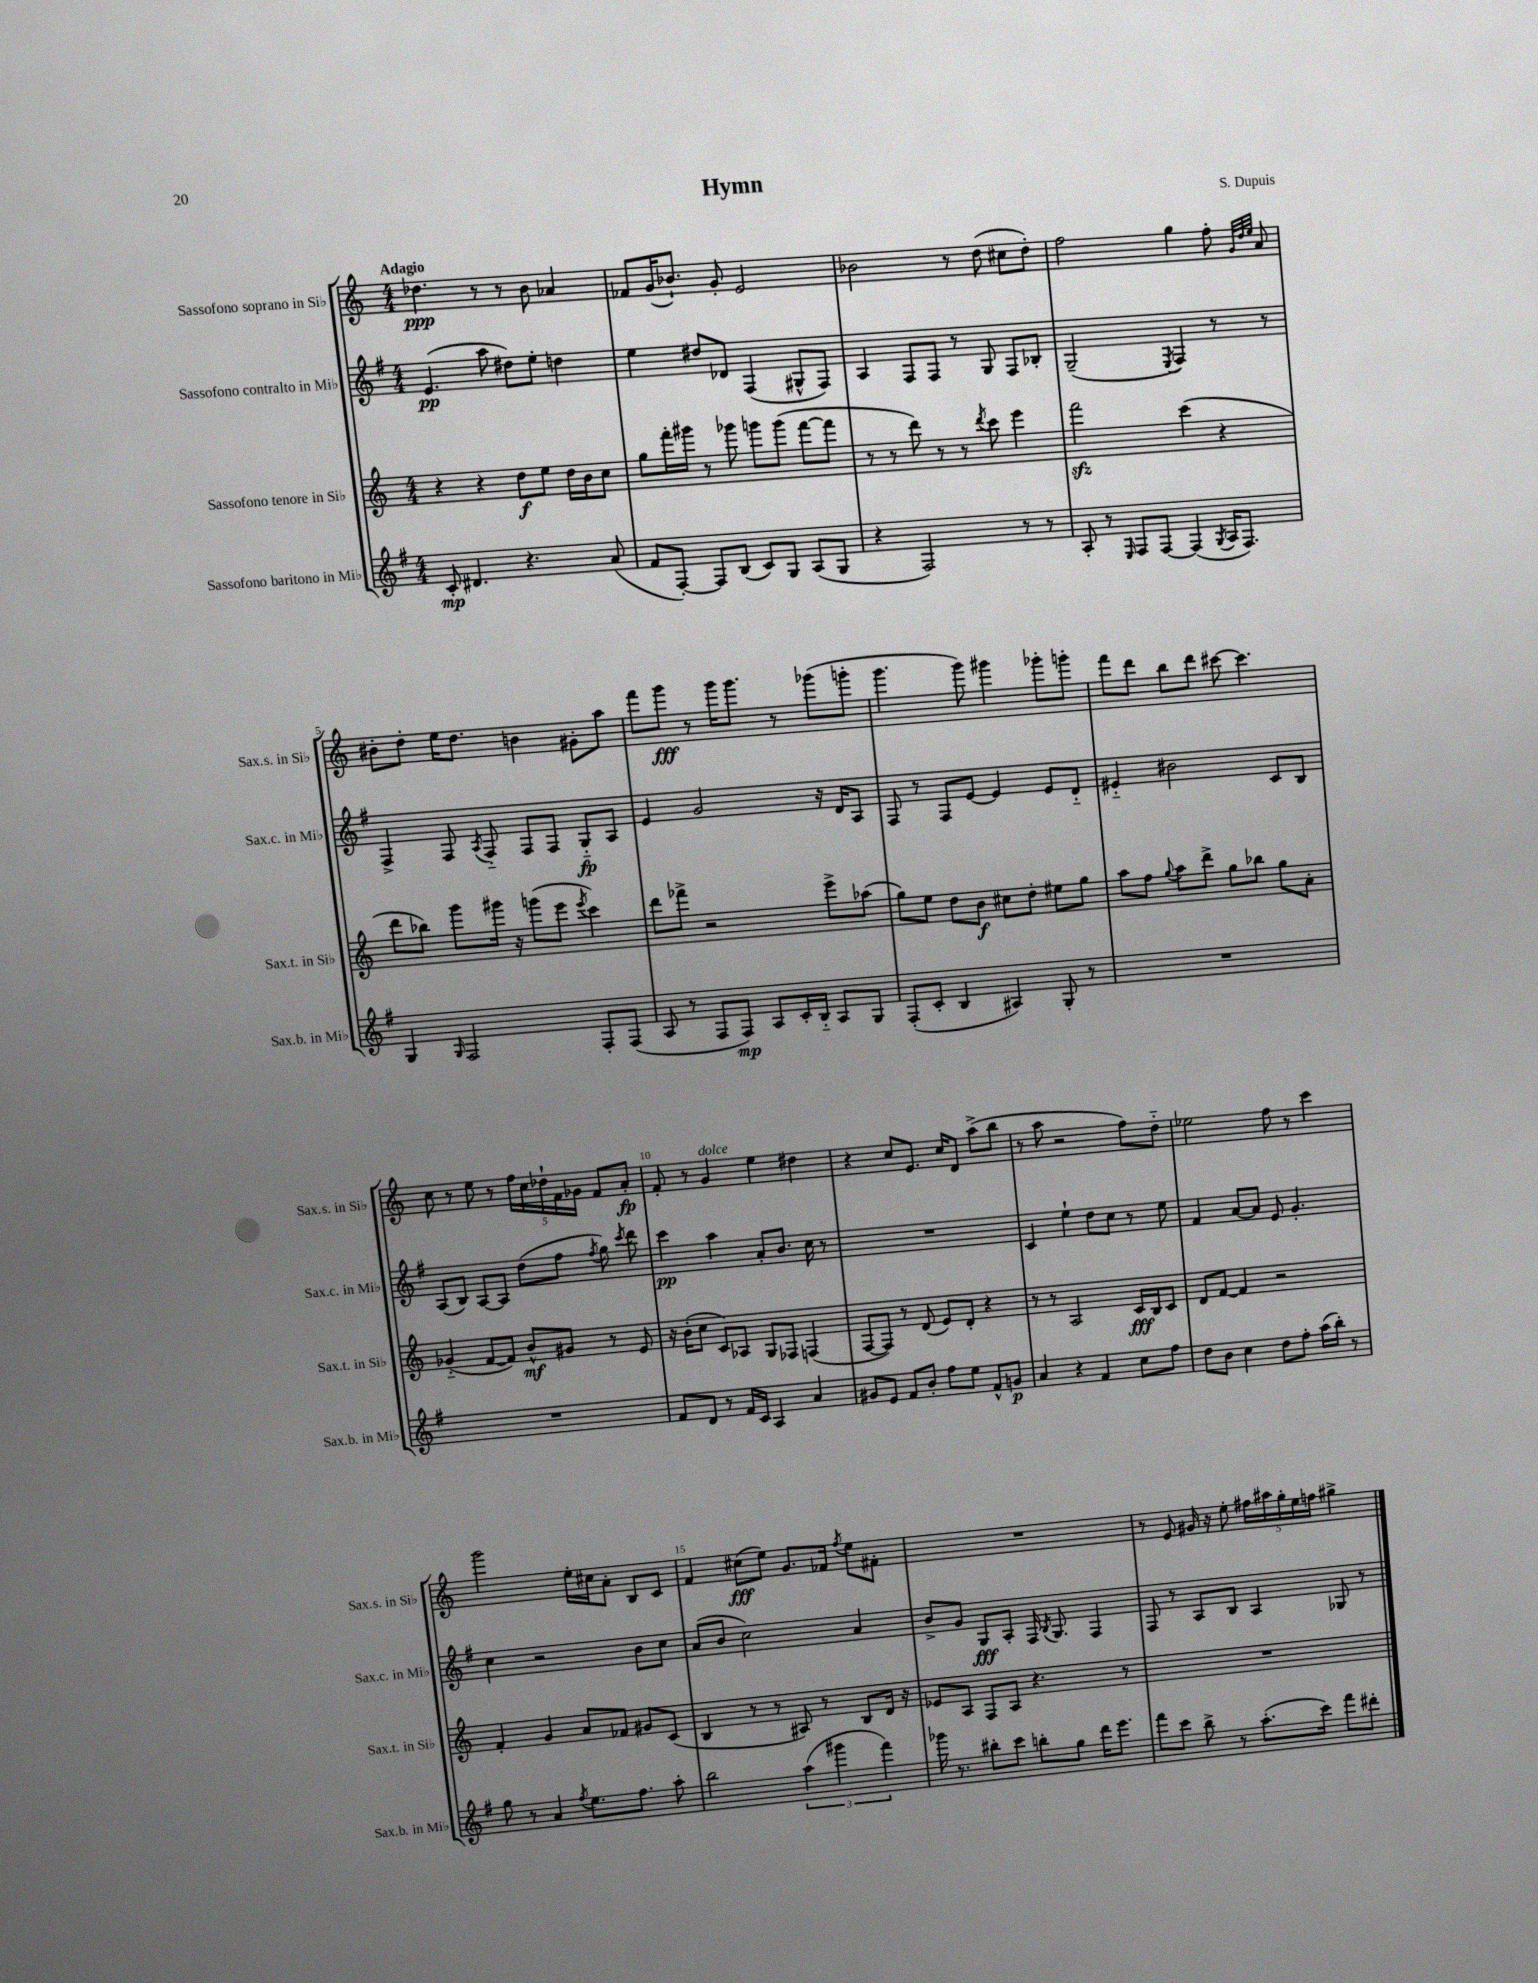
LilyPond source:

\header { title = "Hymn" composer = "S. Dupuis" }
<<
\new StaffGroup <<
\new Staff = "s0" \with { instrumentName = "Sassofono soprano in Sib" shortInstrumentName = "Sax.s. in Sib" } {
    \clef treble \key c \major \numericTimeSignature \time 4/4 \tempo "Adagio"
    \autoBeamOff des''4.\ppp r8 r8 b'8 aes'4 |
    fes'8[ g'16( bes'8.]-!) g'8-. e'2 |
    bes'2 r8 d''8( cis''8[ d''8]-.) |
    f''2 g''4 f''8-. \grace { g'32[ d''32 e''32] } a'8 |
    bis'8[-. d''8]-. e''16[ d''8.] b'4 gis'8[-. a''8] |
    f'''8[ g'''8]\fff r8 g'''16[ g'''8.] r8 ges'''8[( g'''8]-. |
    g'''4. g'''8) gis'''4 ges'''8[-. g'''8]-. |
    f'''8[ d'''8] b''8[ d'''8] cis'''8~ cis'''4. |
    c''8 r8 e''8 r8 \tuplet 5/4 { f''16[ c''16 des''16-! f'16 ges'16] } f'8[ a'8]-.\fp |
    f'8-. r8 g'4^\markup { \italic "dolce" } e''4 dis''4 |
    r4 c''8[ e'8.] c''16[ d'8] a''8[->( b''8] |
    r8 a''8 r2 f''8[) d''8]-_ |
    ees''2 f''8 r8 c'''4 |
    g'''2 e''16[-. cis''16 a'8]-. b8[ c'8] |
    f'4 cis''8[\fff( e''8]) g'8.[ fes'16] \acciaccatura { f''8 } e''8[ fis'8]-. |
    R1 |
    r8 e'8 gis'16 r16 e''8-. \tuplet 5/4 { fis''16[ ais''16 g''16-. e''16 f''16] } gis''4-> \bar "|." |
}
\new Staff = "s1" \with { instrumentName = "Sassofono contralto in Mib" shortInstrumentName = "Sax.c. in Mib" } {
    \clef treble \key g \major \numericTimeSignature \time 4/4
    \autoBeamOff e'4.\pp( a''8 dis''8[) e''8]-. d''4 |
    e''4 dis''8[ des'8] fis4( gis8[-^ fis8]) |
    a4 fis8[ fis8] r8 g8 fis8[ bes8]-. |
    g2--( \acciaccatura { e8 } fis4) r8 r8 |
    fis4-> fis8 \acciaccatura { a8 } fis8-_ fis8[ fis8] g8[-_\fp a8] |
    e'4 g'2 r16 d'16[ a8] |
    fis8 r8 fis8[ e'8]~ e'4 e'8[ d'8]-_ |
    eis'4-_ bis'2 c'8[ b8] |
    a8[( b8]) a8[~ a8] d''8[( fis''8] \acciaccatura { fis''8 } g''8) \acciaccatura { c'''8 } d'''8 |
    c'''4\pp a''4 a'8[-. b'8.] c''16 r8 |
    R1 |
    c'4 e''4-! d''8[ c''8] r8 e''8 |
    fis'4 a'8[~ a'8] e'8 g'4.-. |
    c''4 r2 b'8[ c''8] |
    a'8[( b'8] c''2) a'4 |
    b'8[-> g'8] g8[\fff a8]-. fis16 \acciaccatura { b8 } g8. fis4 |
    fis8 r8 a8[ b8] a4 ges8 r8 \bar "|." |
}
\new Staff = "s2" \with { instrumentName = "Sassofono tenore in Sib" shortInstrumentName = "Sax.t. in Sib" } {
    \clef treble \key c \major \numericTimeSignature \time 4/4
    \autoBeamOff r4 r4 d''8[\f e''8] d''16[ b'16 c''8] |
    g''8[ f'''16-. gis'''16] r8 ges'''8 g'''8[ g'''8]( f'''8[~ f'''8] |
    r8 r8 d'''8) r8 r8 \acciaccatura { d'''8 } c'''8 e'''4 |
    f'''2\sfz c'''4( r4 |
    d'''8[ bes''8]) g'''8[ gis'''16] r16 g'''8[( e'''8] \acciaccatura { e'''8 } c'''4) |
    d'''8[ fes'''8]-> r2 e'''8[-> aes''8]( |
    g''8[) e''8] d''8[ b'8]\f cis''8[ d''8]-. eis''8[ g''8] |
    a''8[ f''8] \appoggiatura { g''8 } a''8[ d'''8]-> g''8[ bes''8] g''8[ a'8]-. |
    ges'4-_( f'8[~ f'8]) b'8[-^\mf gis'8] r8 e'8 |
    r16 b'16[-.( c''8] c'8[) aes8] g8[ fes8] f4( |
    f8[~ f8]) r8 d'8( e'8[) d'8]-. r4 |
    r8 r8 a2 c'16[\fff b16 c'8] |
    d'8[ f'8]~ f'4 r2 |
    f'4-. g'4 a'8[ fes'8] gis'8[ c'8]( |
    b4 r8 r8 ais8) r8 b8[ d'16] r16 |
    ees'8[ a8] f8[ a8] r4. r8 |
    R1 \bar "|." |
}
\new Staff = "s3" \with { instrumentName = "Sassofono baritono in Mib" shortInstrumentName = "Sax.b. in Mib" } {
    \clef treble \key g \major \numericTimeSignature \time 4/4
    \autoBeamOff c'8-.\mp dis'4. r4. a'8( |
    fis'8[ fis8]~-.) fis8[ b8]( c'8[) g8] a8[( g8] |
    r4 fis2) r8 r8 |
    a8-. r8 \grace { e16 } fis8[ fis8]~ fis4( \acciaccatura { g8 } a16[ fis8.]) |
    g4 \grace { g16 } fis2 fis8[-. fis8]( |
    a8 r8 fis8[ fis8]\mp) a8[ c'16-. b16]-_ a8[ g8] |
    fis8[-.( c'8]-. b4 ais4) g8-. r8 |
    R1 |
    R1 |
    fis'8[ d'8] r8 fis'16[ c'16] a4 a'4 |
    gis'8[ e'8] fis'8[ b'8]-. fis''8[ e''8] fis'8[-^ g'8]\p |
    a'4 r4 fis'4 c''8[ fis''8] |
    d''8[ b'8] c''4 d''8[ fis''8]-. a''16[( b''16]-.) r8 |
    g''8 r8 a'4 \acciaccatura { fis''8 } e''8.[ fis''8.] a''8-. |
    b''2 \tuplet 3/2 { a''4( gis'''4 fis'''4) } |
    ges'''16 r8. bis''8[-. c'''8] b''8[-. g''8] d'''16[ e'''8.] |
    fis'''8[ c'''8] b''8-> r8 a''8.[-.( c'''16]) fis'''8[ dis'''8]-. \bar "|." |
}
>>
>>
\layout { \context { \Score \override BarNumber.break-visibility = ##(#f #t #t) barNumberVisibility = #(every-nth-bar-number-visible 5) } }
